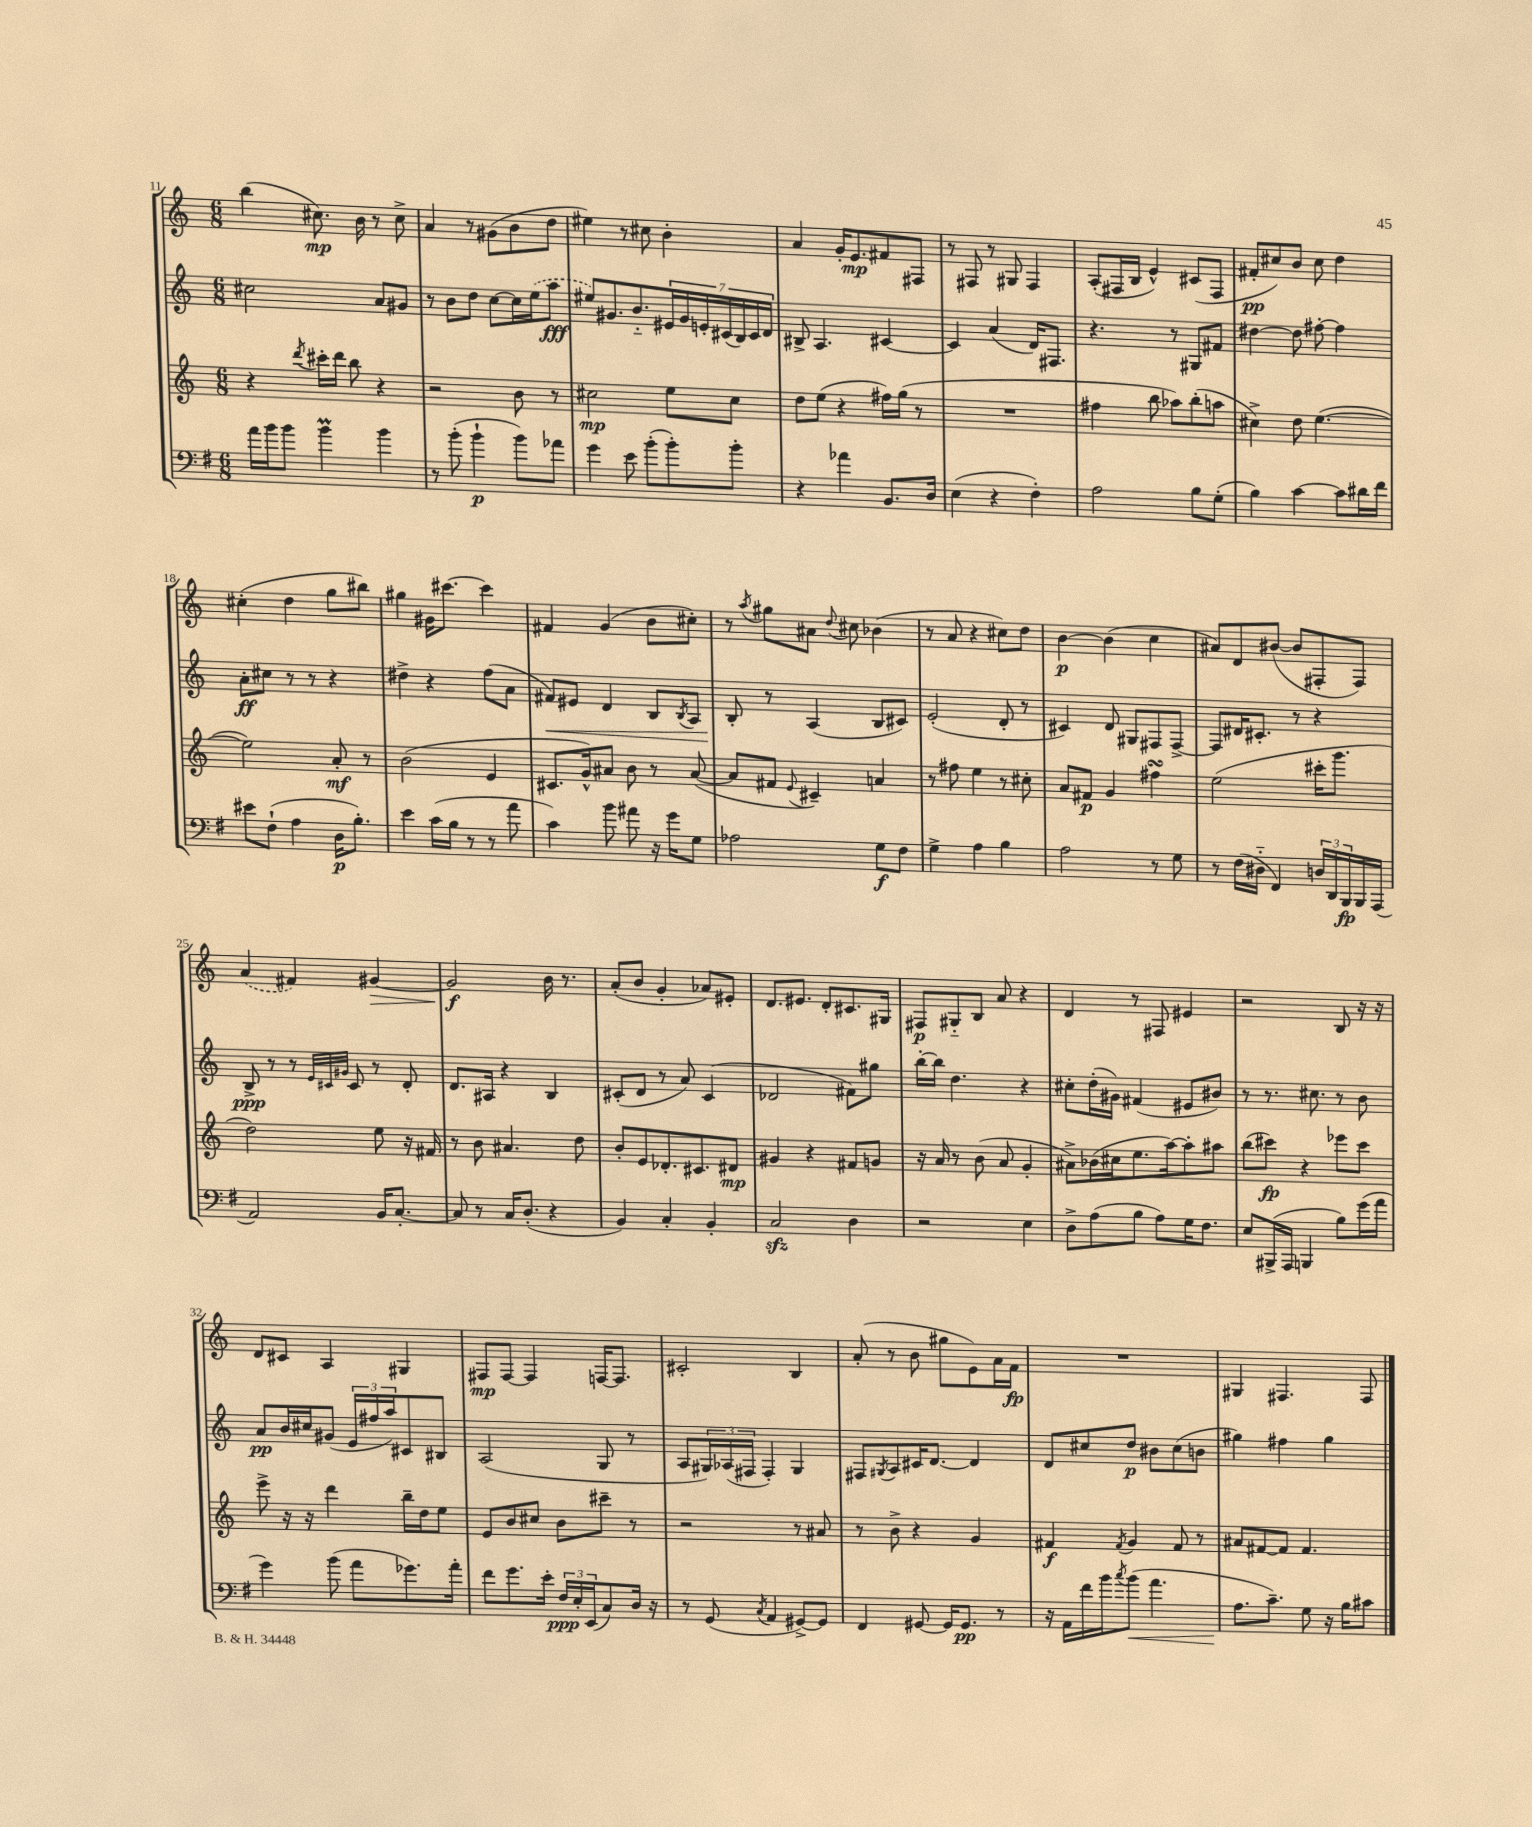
<<
\new StaffGroup <<
\new Staff = "s0" {
    \clef treble \key c \major \numericTimeSignature \time 6/8
    b''4( cis''8.\mp) b'16 r8 cis''8-> |
    a'4 r8 gis'8( b'8 d''8 |
    eis''4) r8 cis''8 b'4-. |
    a'4 g'16-. e'8.\mp fis'8 fis8 |
    r8 fis8 r8 gis8 fis4 |
    a8-.( fis16 b16 e'4-^) cis'8( fis8 |
    fis'8-.\pp cis''8) b'8 cis''8 d''4 |
    cis''4-.( d''4 g''8 bis''8) |
    gis''4 gis'16 cis'''8.~ cis'''4 |
    fis'4 g'4( b'8 cis''8-.) |
    r8 \acciaccatura { a''8 } gis''8 ais'8 \appoggiatura { d''8 } cis''8 bes'4( |
    r8 a'8 r4 cis''8) d''8 |
    b'4~\p b'4( c''4 |
    ais'8) d'8 bis'8~( bis'8 fis8-. fis8) |
    \once \slurDashed a'4( fis'4) gis'4~\> |
    gis'2\f\! b'16 r8. |
    a'8-.( b'8 g'4-. aes'8) eis'8-. |
    d'8. eis'8. d'8-. cis'8. gis16 |
    fis8\p gis8-_ b8 a'8 r4 |
    d'4 r8 fis8 eis'4 |
    r2 b8 r16 r16 |
    d'8 cis'8 a4 gis4 |
    fis8\mp fis8~ fis4 f16~ f8. |
    cis'2-. b4 |
    a'8-.( r8 b'8 gis''8 e'8) a'16 f'16\fp |
    R2. |
    gis4 fis4. fis8 \bar "|." |
}
\new Staff = "s1" {
    \clef treble \key c \major \numericTimeSignature \time 6/8
    cis''2 a'8 gis'8 |
    r8 b'8 d''8 c''8~ c''16 \once \slurDashed e''16( a''8\fff |
    eis''8) gis'8. b'8.-_ \tuplet 7/4 { eis'16 gis'16 e'16-. cis'16( b16) cis'16 d'16 } |
    bis8-> a4. cis'4~ |
    cis'4 a'4( d'16) fis8. |
    r4. r8 gis8 fis'8 |
    dis''4~ dis''8 fis''8~-. fis''4 |
    a'8-.\ff cis''8 r8 r8 r4 |
    dis''4-> r4 f''8( a'8 |
    fis'8\<) eis'8 d'4 b8 \acciaccatura { b8 } a8 |
    b8-.\! r8 a4( b8 cis'8) |
    e'2-.( d'8-. r8 |
    cis'4) d'8 gis8 fis8 fis8~-> |
    fis8 dis'16 cis'8.-. r8 r4 |
    b8->\ppp r8 r8 \grace { e'32 cis'32 gis'32 } cis'8 r8 d'8-. |
    d'8. ais16 r4 b4 |
    cis'8-.( d'8 r8 a'8) cis'4( |
    des'2 fis'8) gis''8 |
    b''16~-. b''16 d''4. r4 |
    cis''8-. d''16-.( gis'16) fis'4( eis'8 bis'8) |
    r8 r8. cis''8. r8 b'8 |
    a'8\pp b'16 cis''16 gis'8( \tuplet 3/2 { e'16 fis''16 a''16) } cis'8 bis8 |
    a2( g8 r8 |
    a8 \tuplet 3/2 { gis16) aes16( fis16 } fis4-.) gis4 |
    fis8 \acciaccatura { gis8 } a8 cis'16 d'8.~ d'4 |
    d'8 cis''8 d''8\p bis'8 cis''8( b'8 |
    gis''4) fis''4 gis''4 \bar "|." |
}
\new Staff = "s2" {
    \clef treble \key c \major \numericTimeSignature \time 6/8
    r4 \acciaccatura { d'''8 } cis'''16-. d'''16 b''8 r4 |
    r2 b'8 r8 |
    cis''2\mp e''8 cis''8 |
    d''8 e''8( r4 fis''16) g''16( r8 |
    R2. |
    fis''4 b''8 aes''8) b''8-.( a''8 |
    cis''4->) d''8 e''4.~( |
    e''2) a'8-.\mf r8 |
    b'2( e'4 |
    cis'8. g'16-^) ais'8 b'8 r8 ais'8~( |
    ais'8 fis'8 \appoggiatura { e'8 } cis'4--) a'4 |
    r8 fis''8 e''4 r8 cis''8-. |
    a'8 fis'8\p g'4 fis''4\turn |
    e''2( cis'''16-. g'''8. |
    d''2) e''8 r16 fis'16 |
    r8 b'8 ais'4. d''8 |
    b'8-. e'8 des'8.-. cis'8. dis'8\mp |
    gis'4 r4 fis'8 g'8 |
    r16 a'16 r8 b'8( a'8 g'4-. |
    ais'8->) bes'16( cis''16 e''8. a''16~) a''8-. ais''8 |
    b''8( cis'''8\fp) r4 ees'''8 cis'''8 |
    e'''8-> r16 r16 d'''4 b''16-- d''16 e''8 |
    e'8 b'8 cis''8 b'8 cis'''8-- r8 |
    r2 r8 ais'8 |
    r8 b'8-> r4 g'4 |
    fis'4\f \acciaccatura { fis'8 } g'4 fis'8 r8 |
    ais'8 fis'8~ fis'8 fis'4. \bar "|." |
}
\new Staff = "s3" {
    \clef bass \key g \major \numericTimeSignature \time 6/8
    a'16 b'16 b'8 b'4\prall b'4 |
    r8 b'8-.( b'4-!\p b'8) aes'8 |
    g'4 e'8 b'8-.( b'8-.) b'8-. |
    r4 aes'4 b,8. d16 |
    e4( r4 fis4-.) |
    a2 b8 g8-.( |
    b4) c'4~ c'8 dis'16 fis'16 |
    eis'8 fis8-!( a4 d16\p b8.-.) |
    e'4 c'16( b16 r8 r8 a'8 |
    c'4) b'8 ais'8 r16 g'16 g8 |
    aes2 g8\f fis8 |
    g4-> a4 b4 |
    a2 r8 g8 |
    r8 fis16( dis16-_ fis,4) \tuplet 3/2 { d16 d,16 b,,16\fp } b,,16 a,,16( |
    a,2) b,16 c8.~-. |
    c8 r8 c16 d8.-.( r4 |
    b,4) c4-. b,4-. |
    c2\sfz d4 |
    r2 e4 |
    d8-> a8( b8 a8) g16 fis8. |
    e8 bis,,16->( a,,16 b,,4 b8) g'16( a'16 |
    g'4) b'8( a'8 ges'8.) a'16-. |
    fis'8 g'8. e'16-. \tuplet 3/2 { fis16\ppp e16-. e,16( } c8) d16 r16 |
    r8 g,8( \acciaccatura { c8 } a,4 gis,8~->) gis,8 |
    fis,4 gis,8~ gis,16 gis,8.\pp r8 |
    r16 a,16 fis'16 b'16 \acciaccatura { c''8 } b'8\<( a'4. |
    a8.\! c'8.--) g8 r16 b16 cis'8 \bar "|." |
}
>>
>>
\layout { \context { \Score currentBarNumber = #11 } }
